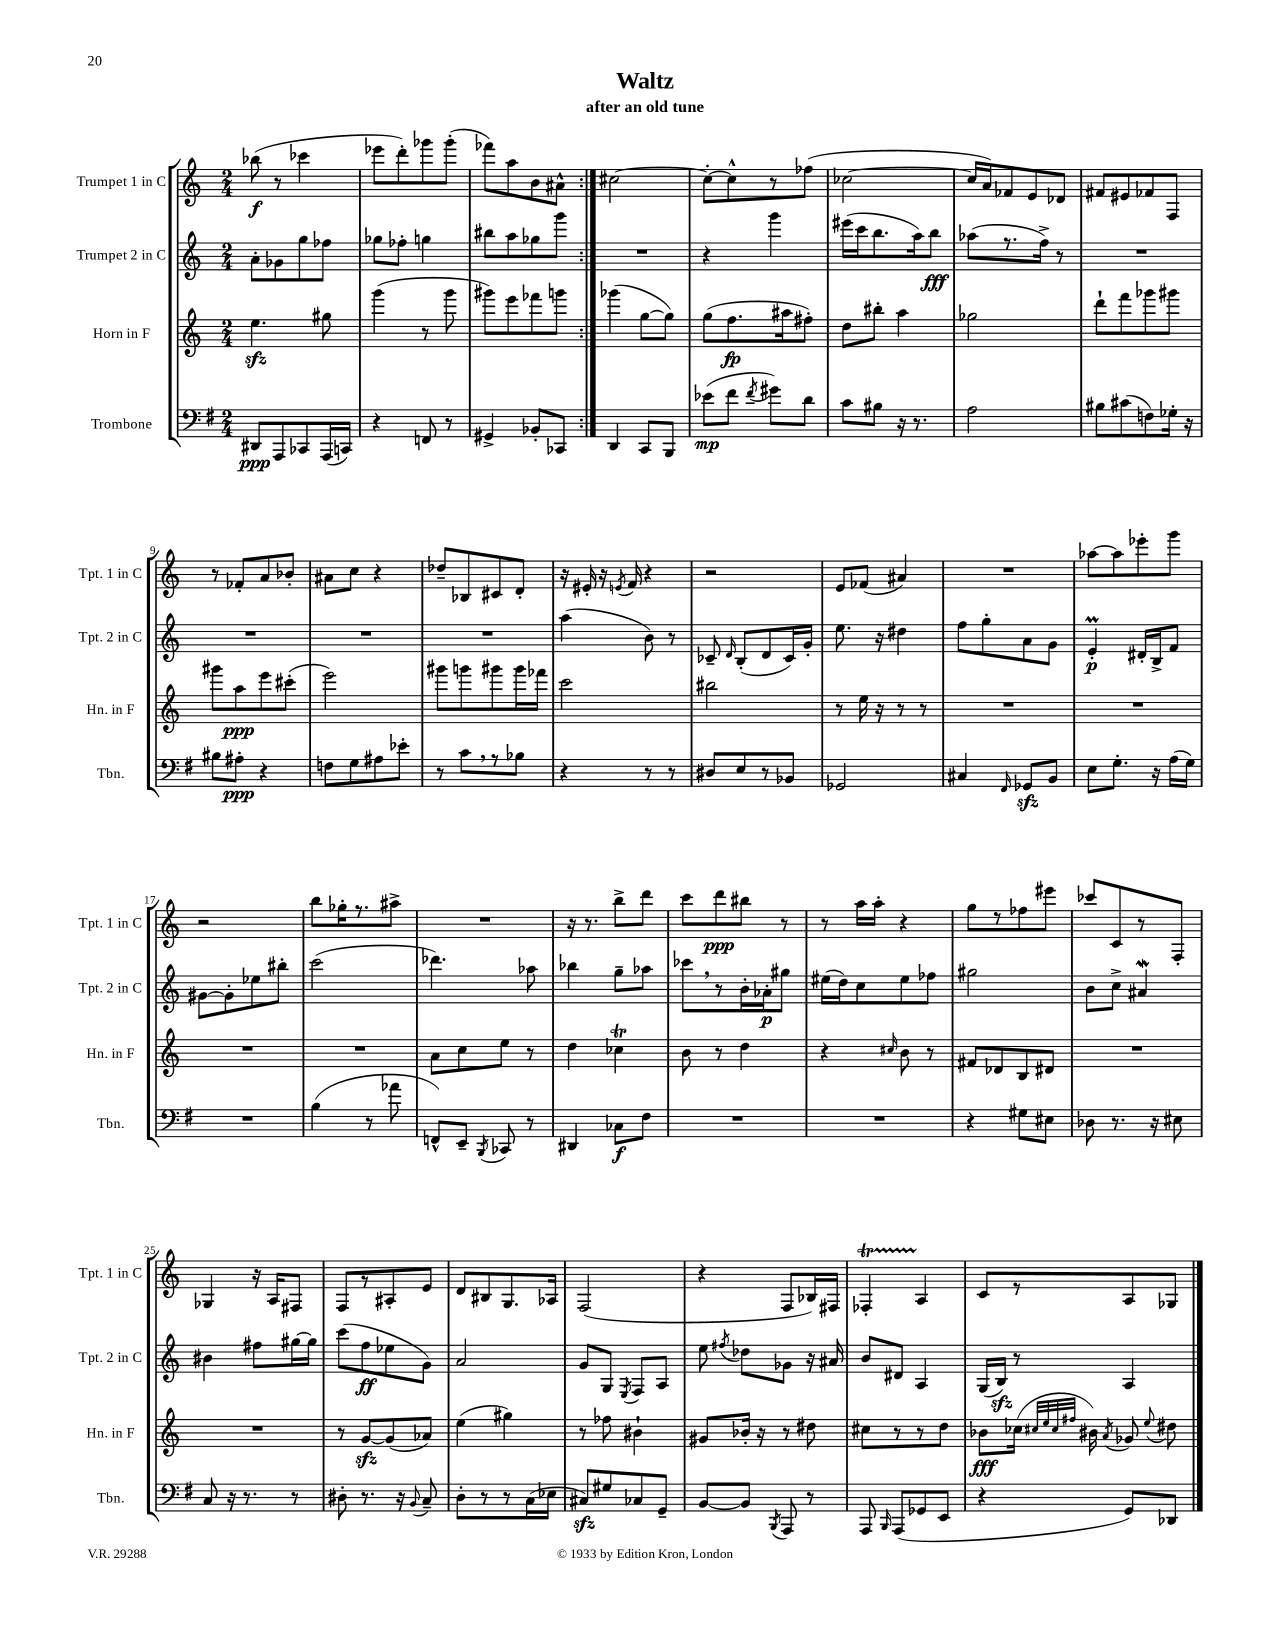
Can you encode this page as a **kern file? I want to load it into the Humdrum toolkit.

**kern	**kern	**kern	**kern
*staff4	*staff3	*staff2	*staff1
*clefF4	*clefG2	*clefG2	*clefG2
*k[f#]	*k[]	*k[]	*k[]
*M2/4	*M2/4	*M2/4	*M2/4
8DD#	4.ee	8a'	(8bb-
8AAA	.	8g-	8r
8CC-	.	8gg	4ccc-
(16AAA	8gg#	8ff-	.
16CC)	.	.	.
=	=	=	=
4r	(4ggg	8gg-	8eee-
.	.	8ff-'	8ddd')
8FF	8r	4gg	8ggg-
8r	8ggg	.	(8ggg-'
=	=	=	=
4GG#^	8ggg#)	8bb#	8fff-)
.	8eee	8aa	8aa
8BB-'	8fff-	8gg-	8b
8CC-	8ggg	8ggg	8a#^^
=:|!	=:|!	=:|!	=:|!
4DD	(4ggg-	2r	[2cc#
8CC	[8gg	.	.
8BBB	8gg])	.	.
=	=	=	=
(8e-	(8gg	4r	8cc#'_
8f#	8.ff	.	8cc#^^]
8qf#	.	.	.
8g#)	.	4ggg	8r
.	16aa#	.	.
8d	8ff#')	.	(8ff-
=	=	=	=
8c	8dd	(16eee#	[2cc-
.	.	16ccc	.
8B#	8bb#'	8.bb	.
16r	4aa	.	.
8.r	.	16aa)	.
.	.	8bb	.
=	=	=	=
2A	2gg-	(8aa-	16cc-]
.	.	.	16a)
.	.	8.r	8f-
.	.	.	8e
.	.	16ff^)	.
.	.	8r	8d-
=	=	=	=
8B#	8ddd`	2r	8f#
(8c#	8fff	.	8e#
8F)	8ggg-	.	8f-
16G-'	8ggg#	.	8F
16r	.	.	.
=	=	=	=
8B#	8ggg#	2r	8r
8A#'	8aa	.	8f-'
4r	8eee	.	8a
.	(8ccc#'	.	8b-'
=	=	=	=
8F	2eee)	2r	8a#
8G	.	.	8cc
8A#	.	.	4r
8e-'	.	.	.
=	=	=	=
8r	8ggg#	2r	8dd-~
8c	8ggg	.	8B-
8r	8ggg#	.	8c#
8B-	16ggg#	.	8d'
.	16fff-	.	.
=	=	=	=
4r	2ccc	(4aa	16r
.	.	.	16e#'
.	.	.	16r
.	.	.	8qe
.	.	.	16f
8r	.	8b)	4r
8r	.	8r	.
=	=	=	=
8D#	2bb#	8c-~	2r
.	.	16qqd	.
8E	.	(8B'	.
8r	.	8d	.
8BB-	.	16c-)	.
.	.	16g'	.
=	=	=	=
2GG-	8r	8.ee	8e
.	16ee	.	(8f-
.	16r	16r	.
.	8r	4dd#	4a#)
.	8r	.	.
=	=	=	=
4C#	2r	8ff	2r
.	.	8gg'	.
16qqFF#	.	.	.
8GG-	.	8a	.
8BB	.	8g	.
=	=	=	=
8E	2r	4e'	[8aa-
8.G'	.	.	8aa-]
.	.	16d#'	8eee-'
16r	.	16B^	.
(16A	.	8f	8ggg
16G)	.	.	.
=	=	=	=
2r	2r	[8g#	2r
.	.	8g#']	.
.	.	8ee-	.
.	.	8bb#'	.
=	=	=	=
(4B	2r	(2ccc	8bb
.	.	.	16gg-'
.	.	.	8.r
8r	.	.	.
8a-	.	.	8aa#^
=	=	=	=
8FF^^)	8a	4.ddd-)	2r
8EE~	8cc	.	.
8qBBB	.	.	.
8CC-	8ee	.	.
8r	8r	8aa-	.
=	=	=	=
4DD#	4dd	4bb-	16r
.	.	.	8.r
8C-	4cc-	8gg~	8bb^
8F#	.	8aa-	8ddd
=	=	=	=
2r	8b	8ccc-	8ccc
.	8r	8r	8ddd
.	4dd	16b'	8bb#
.	.	16a-'	.
.	.	8gg#	8r
=	=	=	=
2r	4r	(16ee#	8r
.	.	16dd)	.
.	.	8cc	16aa
.	.	.	16aa'
.	16qqcc#	.	.
.	8b	8ee#	4r
.	8r	8ff-	.
=	=	=	=
4r	8f#	2gg#	8gg
.	8d-	.	8r
8G#	8B	.	8ff-
8E#	8d#	.	8eee#
=	=	=	=
8D-	2r	8b	8ccc-
8.r	.	8cc^	8c
.	.	4a#	8r
16r	.	.	.
8E#	.	.	8F'
=	=	=	=
8C	2r	4b#	4G-
16r	.	.	.
8.r	.	.	.
.	.	8ff#	16r
.	.	.	16A
8r	.	[16gg#	8F#
.	.	16gg#]	.
=	=	=	=
8D#'	8r	(8ccc	8F
8.r	[8g	8ff	8r
.	(8g]	8ee-	8A#'
16r	.	.	.
8qqBB	.	.	.
8C~	8a-)	8g)	8e
=	=	=	=
8D'	(4ee	2a	8d
8r	.	.	8B#
8r	4gg#)	.	8.G
(16C	.	.	.
16E-	.	.	16A-
=	=	=	=
8C#)	8r	8g	(2F
8G#	8ff-	8G	.
.	.	8qE	.
8C-	4b#`	8F	.
8GG~	.	8A	.
=	=	=	=
[8BB	8g#	8ee	4r
.	.	8qff#	.
8BB]	16b-'	8dd-	.
.	16r	.	.
8qBBB	.	.	.
8AAA	8r	8g-	8F
8r	8dd#	16r	16B-)
.	.	16a#	16F#
=	=	=	=
8AAA	8cc#	8b	4F-'
16qqBBB	.	.	.
(8AAA	8r	8d#	.
8GG-	8r	4A	4A
8EE	8dd	.	.
=	=	=	=
4r	8b-	(16G	8c
.	.	16B)	.
.	(16cc-	8r	8r
.	32qqcc#	.	.
.	32qqee	.	.
.	32qqcc#	.	.
.	32qqff#	.	.
.	16b#)	.	.
.	8qa	.	.
8GG)	8g-	4A	8A
.	8qqee	.	.
8DD-	8dd#	.	8G-
==	==	==	==
*-	*-	*-	*-
